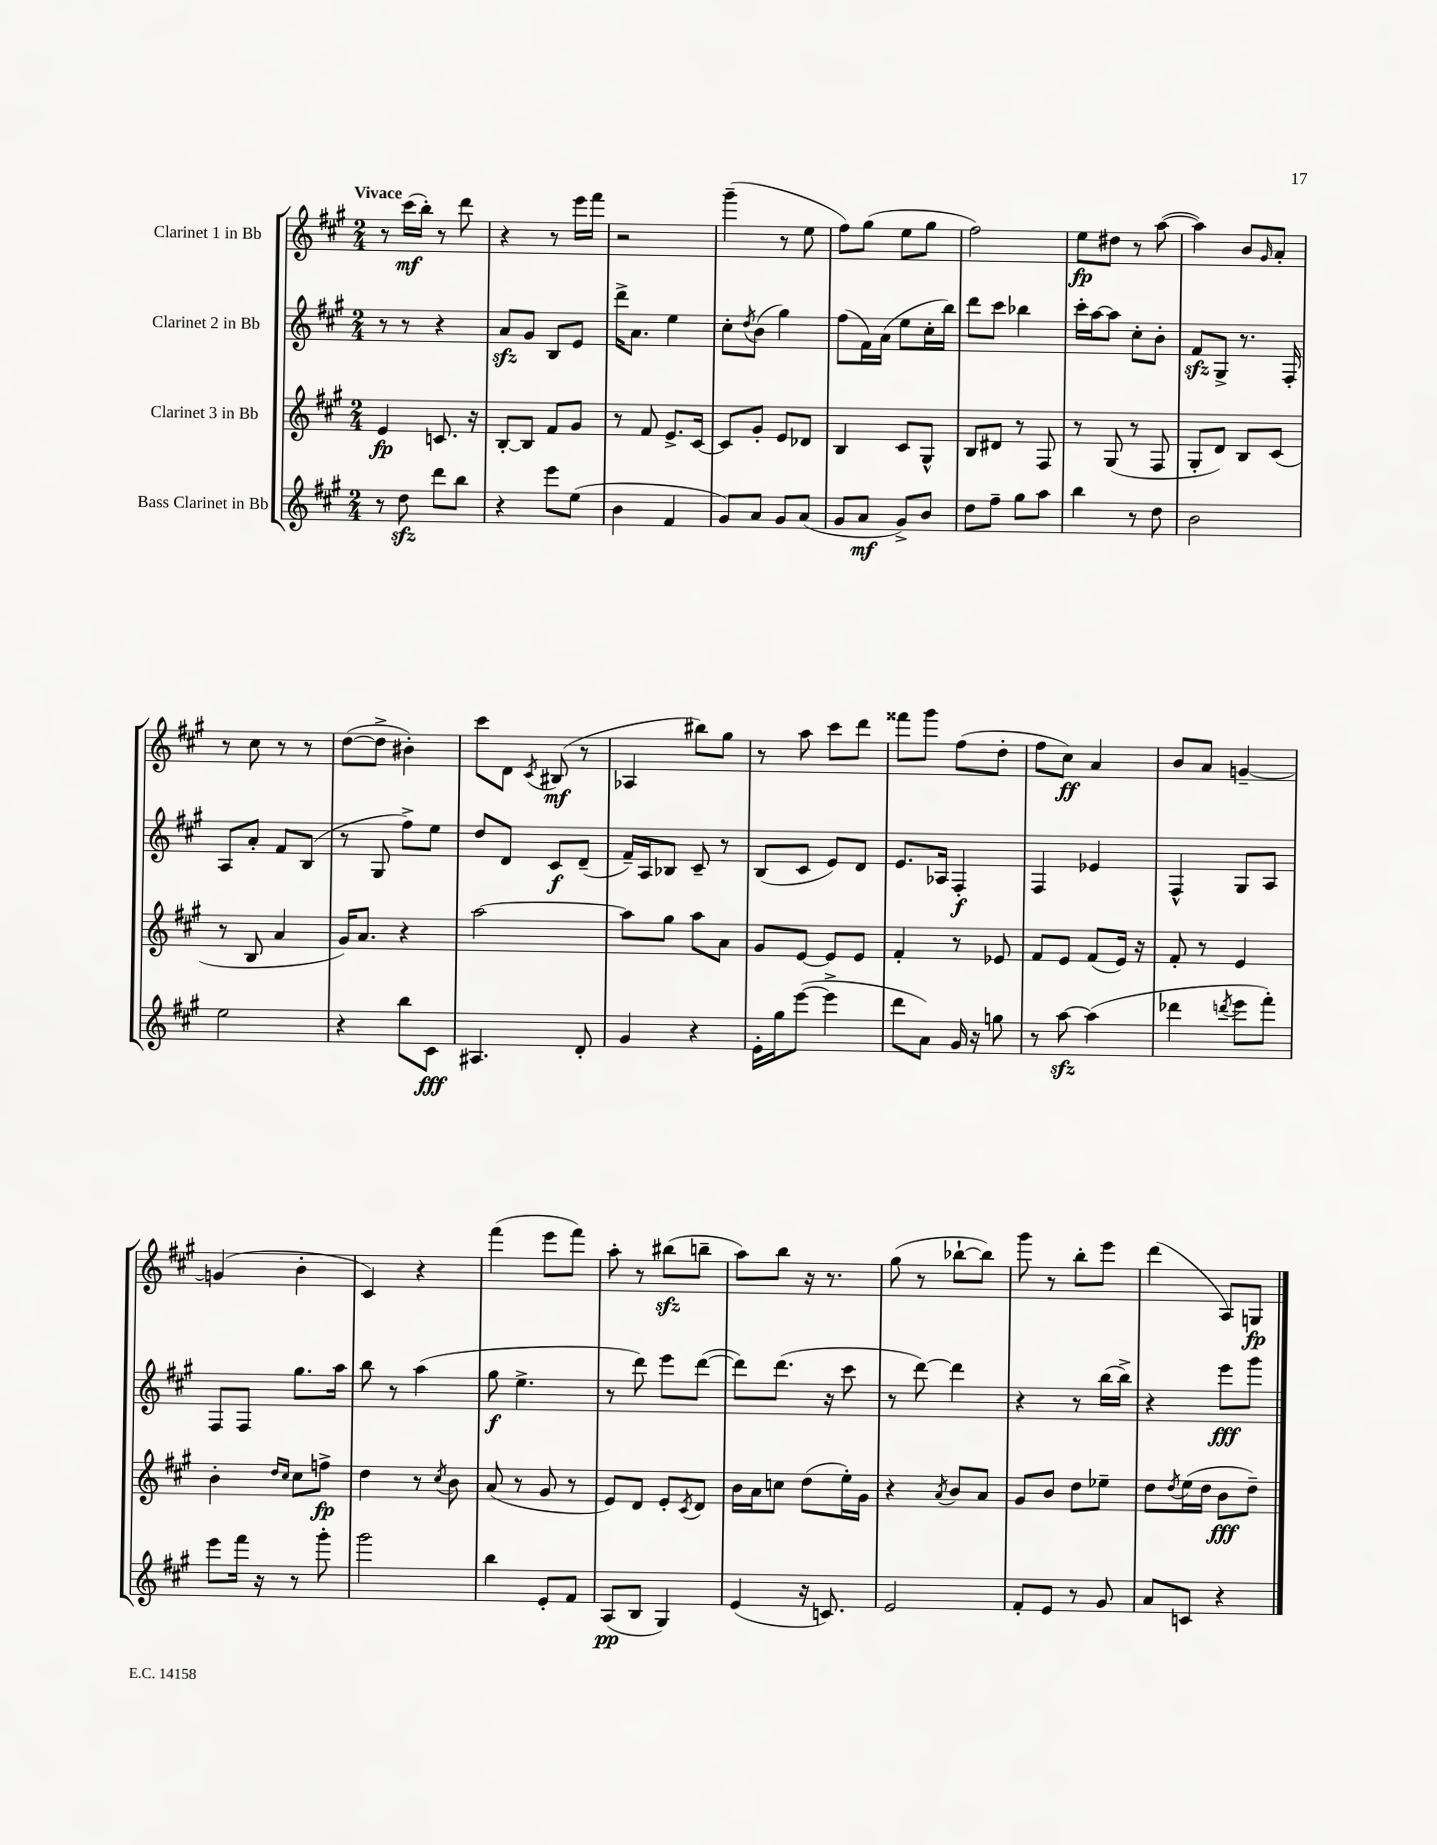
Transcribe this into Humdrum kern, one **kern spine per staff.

**kern	**kern	**kern	**kern
*staff4	*staff3	*staff2	*staff1
*clefG2	*clefG2	*clefG2	*clefG2
*k[f#c#g#]	*k[f#c#g#]	*k[f#c#g#]	*k[f#c#g#]
*M2/4	*M2/4	*M2/4	*M2/4
8r	4e	8r	8r
8dd	.	8r	(16ccc#
.	.	.	16bb')
8ddd	8.c	4r	8r
8bb	.	.	8ddd
.	16r	.	.
=	=	=	=
4r	[8B'	8a	4r
.	8B]	8g#	.
8eee	8f#	8B	8r
(8ee	8g#	8e	16eee
.	.	.	16fff#
=	=	=	=
4b	8r	16ddd^	2r
.	.	8.a	.
.	8f#	.	.
4f#	8.e^	4ee	.
.	[16c#	.	.
=	=	=	=
8g#)	8c#]	8cc#'	(4ggg#~
.	.	8qdd	.
8a	8g#'	(8b	.
8g#	8e	4gg#)	8r
(8a	8d-	.	8ee
=	=	=	=
8g#	4B	(8ff#	8ff#)
8a	.	16f#)	(8gg#
.	.	(16a	.
8g#^)	8c#	8ee	8ee
8b	8G#^^	16cc#'	8gg#
.	.	16bb)	.
=	=	=	=
8dd	8B	8ddd	2ff#)
8ff#~	8d#	8ccc#	.
8gg#	8r	4bb-	.
8aa	8F#	.	.
=	=	=	=
4bb	8r	16ccc#'	8ee
.	.	[16aa	.
.	(8G#	8aa]	8dd#
8r	8r	8cc#'	8r
8dd	8F#	8b'	([8aa
=	=	=	=
2b	8G#'	8f#	4aa])
.	8d)	8G#^	.
.	8B	8.r	8b
.	.	.	16qqg#
.	(8c#	.	8a'
.	.	16F#'	.
=	=	=	=
2ee	8r	8A	8r
.	8B	8a'	8cc#
.	4a	8f#	8r
.	.	(8B	8r
=	=	=	=
4r	16g#)	8r	([8dd
.	8.a	.	.
.	.	8G#	8dd^]
8bb	4r	8ff#^)	4b#')
8c#	.	8ee	.
=	=	=	=
4.A#	[2aa	8dd	8ccc#
.	.	8d	8d
.	.	.	8qc#
.	.	8c#	(8B#
8d'	.	(8d~	8r
=	=	=	=
4g#	8aa]	16f#~)	4A-
.	.	16A	.
.	8gg#	8B-	.
4r	8aa	8c#~	8bb#)
.	8a	8r	8gg#
=	=	=	=
16e'	8g#	(8B	8r
16gg#	.	.	.
([8eee	[8e	8c#	8aa
4eee^]	8e]	8e)	8ccc#
.	8e	8d	8ddd
=	=	=	=
8ddd	4f#'	8.e	8fff##
8a)	.	.	8ggg#
.	.	16A-	.
16g#	8r	4F#'	(8ff#
16r	.	.	.
8gg	8e-	.	8dd'
=	=	=	=
8r	8f#	4F#	8ff#
[8aa	8e	.	8cc#)
(4aa]	(8f#	4e-	4a
.	16e)	.	.
.	16r	.	.
=	=	=	=
4ddd-	8f#'	4F#^^	8b
.	8r	.	8a
8qddd	.	.	.
8eee	4e	8G#	[4g~
8fff#')	.	8A	.
=	=	=	=
8eee	4b'	8F#	(4g]
16fff#	.	8F#	.
16r	.	.	.
.	16qqdd	.	.
.	16qqcc#	.	.
8r	8cc#	8.gg#	4b'
8ggg#'	8ff^	.	.
.	.	16aa	.
=	=	=	=
2ggg#	4dd	8bb	4c#)
.	.	8r	.
.	8r	(4aa	4r
.	8qcc#	.	.
.	8b	.	.
=	=	=	=
4bb	(8a	8gg#	(4fff#
.	8r	4.ee^	.
8e'	8g#	.	8eee
8f#	8r	.	8fff#)
=	=	=	=
(8A	8e)	8r	8aa'
8B	8d	8ddd)	8r
4G#)	8e'	8eee	(8bb#
.	8qc#	.	.
.	8d	([8ddd	8bb~
=	=	=	=
(4e	16b	8ddd])	8aa)
.	16a	.	.
.	8cc	(8.ddd	8bb
16r	(8dd	.	16r
8.c)	.	16r	8.r
.	16ee')	8ccc#	.
.	16g#	.	.
=	=	=	=
2e	4r	8r	(8gg#
.	.	[8ddd)	8r
.	8qa	.	.
.	8b	4ddd]	[8bb-`
.	8a	.	8bb-])
=	=	=	=
8f#'	8g#	4r	8ggg#
8e	8b	.	8r
8r	8dd	8r	8bb'
8g#	8ee-~	(16bb	8eee
.	.	16bb^)	.
=	=	=	=
8a	8dd	4r	(4ddd
.	8qdd	.	.
8c	(16ee	.	.
.	16dd	.	.
4r	8b	8eee	8A)
.	8dd~)	8ggg#	8G
==	==	==	==
*-	*-	*-	*-
